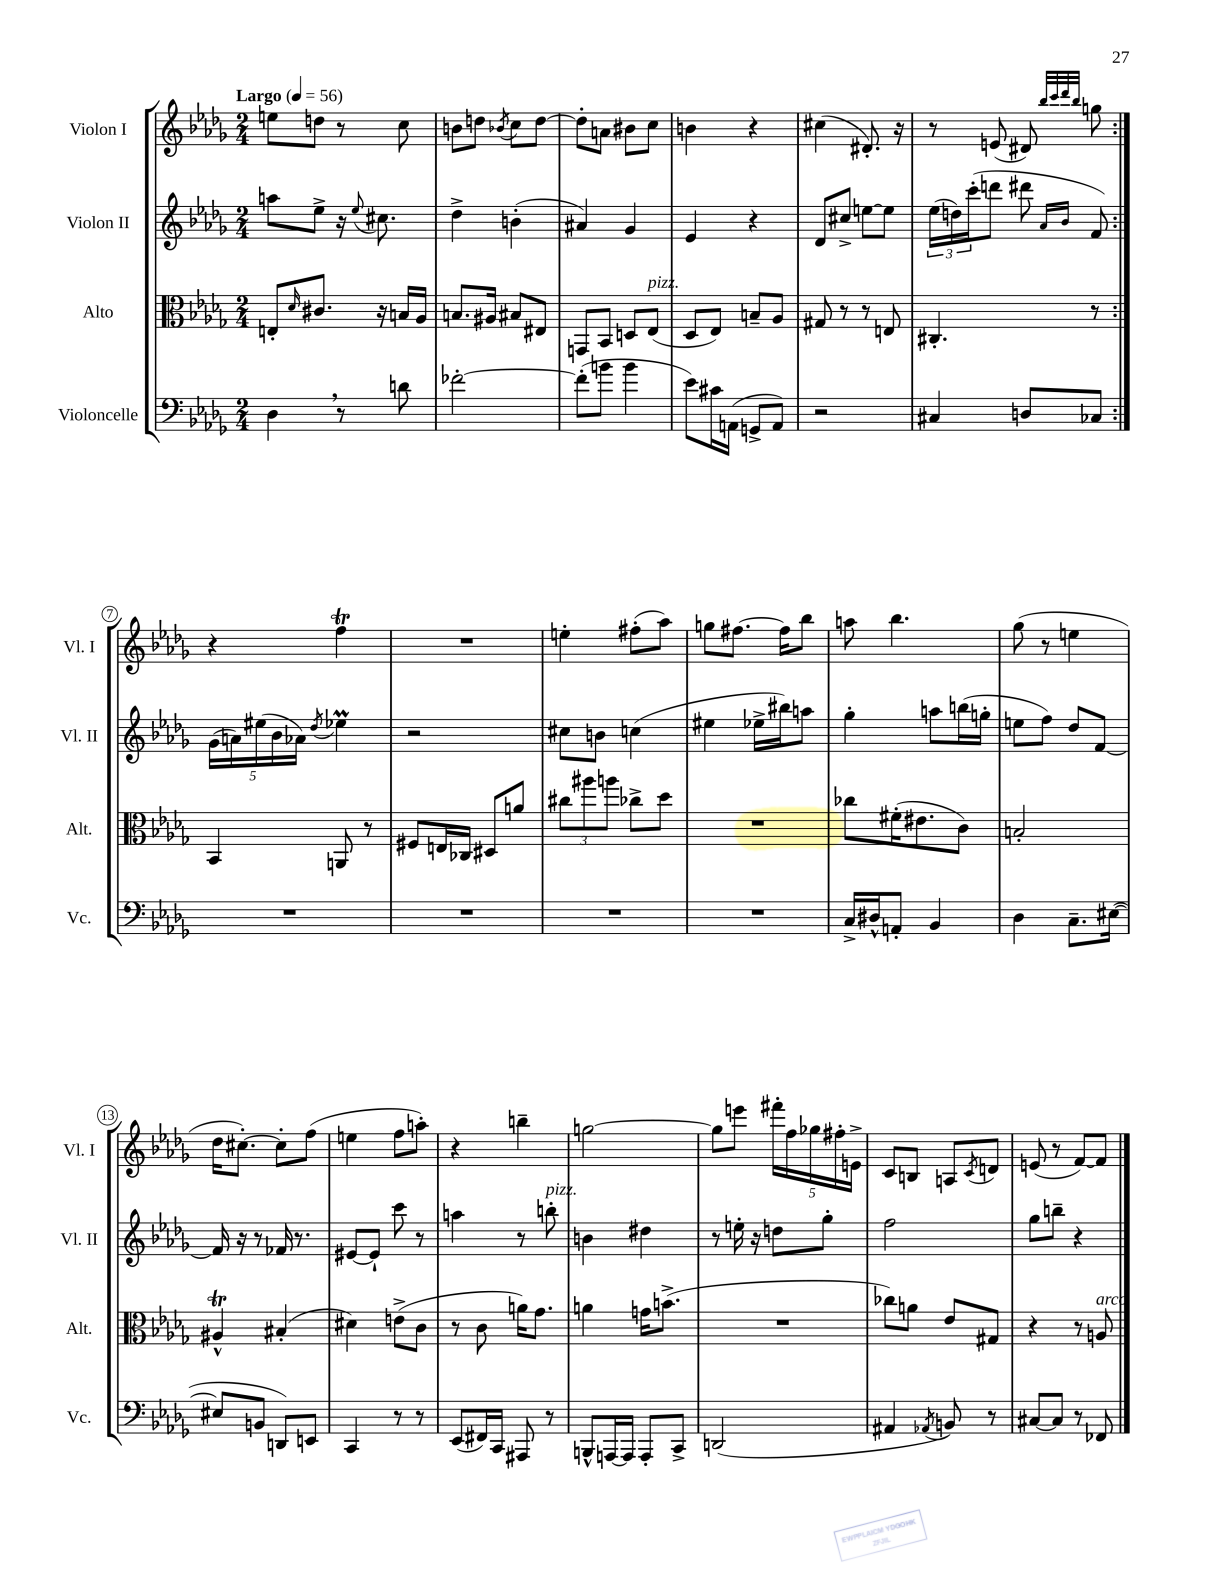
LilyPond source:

<<
\new StaffGroup <<
\new Staff = "s0" \with { instrumentName = "Violon I" shortInstrumentName = "Vl. I" } {
    \clef treble \key des \major \numericTimeSignature \time 2/4 \tempo "Largo" 4 = 56
    \repeat volta 2 { e''8 d''8 r8 c''8 |
    b'8 d''8 \acciaccatura { bes'8 } c''8 d''8~ |
    d''8-. a'8 bis'8 c''8 |
    b'4 r4 |
    cis''4( dis'8.-.) r16 |
    r8 e'8( dis'8) \grace { bes''32 c'''32 des'''32 bes''32 } g''8 | }
    r4 f''4\trill |
    R2 |
    e''4-. fis''8-.( aes''8) |
    g''8 fis''8.~ fis''16 bes''8 |
    a''8 bes''4. |
    ges''8( r8 e''4 |
    des''16 cis''8.~-.) cis''8-. f''8( |
    e''4 f''8 a''8-.) |
    r4 b''4-- |
    g''2~ |
    g''8 e'''8 \tuplet 5/4 { fis'''16-. f''16 ges''16 fis''16-. e'16-> } |
    c'8 b8 a8 \acciaccatura { c'8 } d'8 |
    e'8( r8 f'8~) f'8 \bar "|." |
}
\new Staff = "s1" \with { instrumentName = "Violon II" shortInstrumentName = "Vl. II" } {
    \clef treble \key des \major \numericTimeSignature \time 2/4
    \repeat volta 2 { a''8 ees''8-> r16 \appoggiatura { ees''8 } cis''8. |
    des''4-> b'4-.( |
    ais'4) ges'4 |
    ees'4 r4 |
    des'8 cis''8-> e''8~ e''8 |
    \tuplet 3/2 { ees''16( d''16) c'''16-.( } d'''8 dis'''8 \grace { aes'16 bes'16 } f'8) | }
    \tuplet 5/4 { ges'16( a'16) eis''16( bes'16 aes'16) } \acciaccatura { des''8 } ees''4\prall |
    r2 |
    cis''8 b'8 c''4( |
    eis''4 ees''16-> bis''16) a''8 |
    ges''4-. a''8 b''16( g''16-. |
    e''8 f''8) des''8 f'8~ |
    f'16 r16 r8 fes'16 r8. |
    eis'8~ eis'8-! c'''8 r8 |
    a''4 r8 b''8-.^\markup { \italic "pizz." } |
    b'4 dis''4 |
    r8 e''16-. r16 d''8 ges''8-. |
    f''2 |
    ges''8 b''8-- r4 \bar "|." |
}
\new Staff = "s2" \with { instrumentName = "Alto" shortInstrumentName = "Alt." } {
    \clef alto \key des \major \numericTimeSignature \time 2/4
    \repeat volta 2 { e8-. \grace { des'16 } cis'8. r16 b16 aes16 |
    b8. ais16 bis8 eis8 |
    g,8 bes,8 d8 ees8^\markup { \italic "pizz." }( |
    des8 ees8) b8-- aes8 |
    gis8 r8 r8 e8 |
    cis4.-. r8 | }
    bes,4 a,8 r8 |
    fis8 e16 ces16 dis8 a'8 |
    \tuplet 3/2 { cis''8 ais''8 a''8 } ces''8-> des''8 |
    R2 |
    ces''8 fis'16-.( eis'8. c'8) |
    b2-. |
    ais4-^\trill bis4-.( |
    dis'4) e'8->( c'8 |
    r8 c'8 a'16) ges'8. |
    a'4 g'16 b'8.->( |
    R2 |
    ces''8) a'8 ees'8 gis8 |
    r4 r8 a8^\markup { \italic "arco" } \bar "|." |
}
\new Staff = "s3" \with { instrumentName = "Violoncelle" shortInstrumentName = "Vc." } {
    \clef bass \key des \major \numericTimeSignature \time 2/4
    \repeat volta 2 { des4 \breathe r8 d'8 |
    fes'2~-. |
    fes'8-.( b'8 b'4 |
    ees'8) cis'16 a,16( g,8-> a,8) |
    r2 |
    cis4 d8 ces8 | }
    R2 |
    R2 |
    R2 |
    R2 |
    c16-> dis16-^ a,8-. bes,4 |
    des4 c8.-- eis16~( |
    eis8 b,8 d,8) e,8 |
    c,4 r8 r8 |
    ees,8( fis,16) c,16 ais,,8 r8 |
    b,,8-^ a,,16~ a,,16 a,,8-. c,8-> |
    d,2( |
    ais,4 \acciaccatura { aes,8 } b,8) r8 |
    cis8~ cis8 r8 fes,8 \bar "|." |
}
>>
>>
\layout { \context { \Score \override BarNumber.stencil = #(make-stencil-circler 0.1 0.3 ly:text-interface::print) } }
